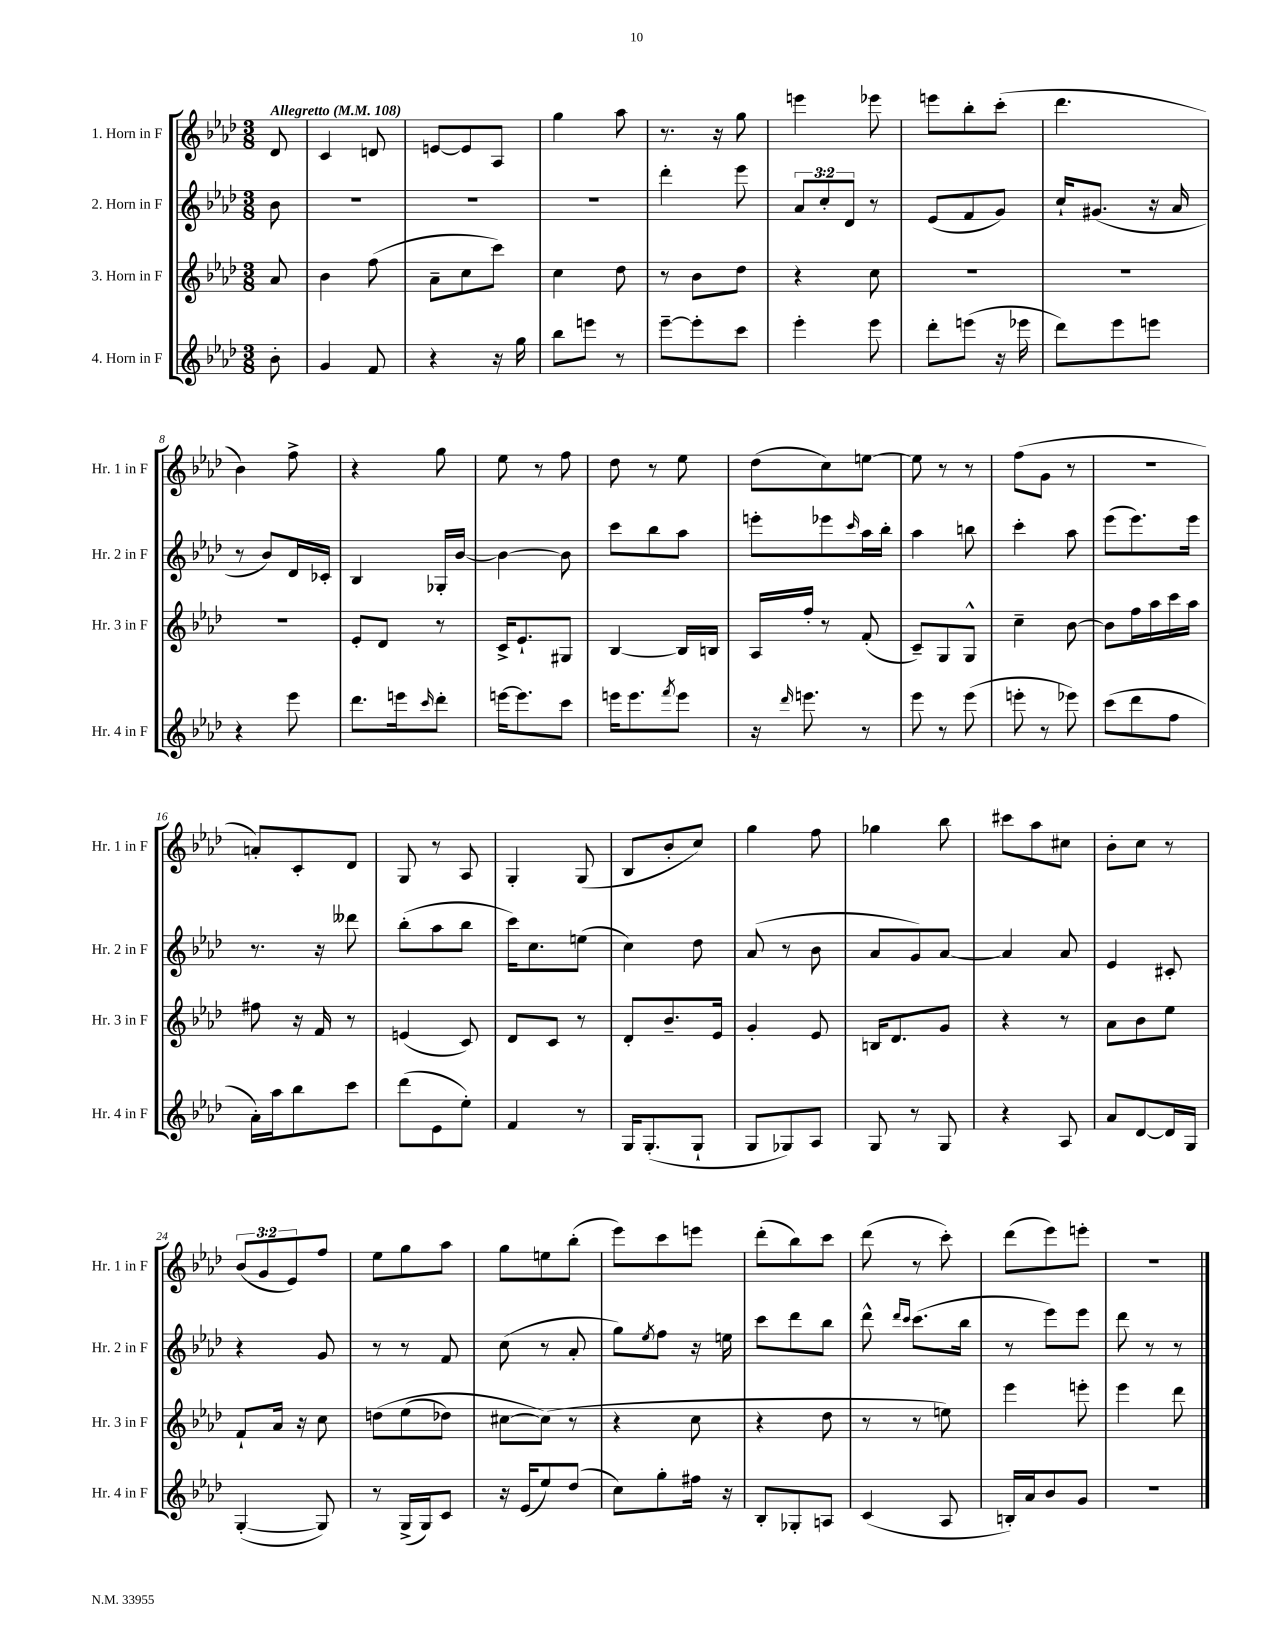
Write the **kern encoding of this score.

**kern	**kern	**kern	**kern
*staff4	*staff3	*staff2	*staff1
*clefG2	*clefG2	*clefG2	*clefG2
*k[b-e-a-d-]	*k[b-e-a-d-]	*k[b-e-a-d-]	*k[b-e-a-d-]
*M3/8	*M3/8	*M3/8	*M3/8
*MM108	*MM108	*MM108	*MM108
8b-'	8a-	8b-	8d-
=	=	=	=
4g	4b-	4.r	4c
8f	(8ff	.	8d
=	=	=	=
4r	8a-~	4.r	[8e
.	8cc	.	8e]
16r	8ccc)	.	8A-
16gg	.	.	.
=	=	=	=
8bb-	4cc	4.r	4gg
8eee	.	.	.
8r	8dd-	.	8aa-
=	=	=	=
[8eee-~	8r	4ddd-'	8.r
8eee-']	8b-	.	.
.	.	.	16r
8ccc	8dd-	8eee-	8gg
=	=	=	=
4eee-'	4r	12a-	4eee
.	.	12cc'	.
.	.	12d-	.
8eee-	8cc	8r	8eee-
=	=	=	=
8ddd-'	4.r	(8e-	8eee
(8eee	.	8f	8bb-'
16r	.	8g)	(8ccc'
16eee-	.	.	.
=	=	=	=
8ddd-)	4.r	16cc`	4.ddd-
.	.	(8.g#	.
8eee-	.	.	.
8eee	.	16r	.
.	.	16a-	.
=	=	=	=
4r	4.r	8r	4b-)
.	.	8b-)	.
8eee-	.	16d-	8ff^
.	.	16c-'	.
=	=	=	=
8.ddd-	8e-'	4B-	4r
.	8d-	.	.
16eee	.	.	.
16qqccc	.	.	.
8ddd-'	8r	16G-'	8gg
.	.	[16b-	.
=	=	=	=
[16eee	16c^	4b-_	8ee-
8.eee]	8.e-`	.	.
.	.	.	8r
8ccc	8G#	8b-]	8ff
=	=	=	=
16eee	[4B-	8ccc	8dd-
8.eee	.	.	.
.	.	8bb-	8r
8qfff	.	.	.
8eee	16B-]	8aa-	8ee-
.	16B	.	.
=	=	=	=
16r	16A-	8eee'	(8dd-
16qqddd-	.	.	.
8.eee	16ff'	.	.
.	8r	8eee-	8cc)
.	.	16qqccc	.
8r	(8f'	16aa-	[8ee
.	.	16bb-'	.
=	=	=	=
8eee-	8c~)	4aa-	8ee]
8r	8G	.	8r
(8eee-	8G^^	8bb	8r
=	=	=	=
8eee'	4cc~	4ccc'	(8ff
8r	.	.	8g
8eee-)	[8b-	8aa-	8r
=	=	=	=
(8ccc	8b-]	(8eee-	4.r
8ddd-	16ff	8.eee-)	.
.	16aa-	.	.
8ff	16ccc	.	.
.	16aa-	16eee-	.
=	=	=	=
16a-')	8ff#	8.r	8a')
16aa-	.	.	.
8bb-	16r	.	8c'
.	16f	16r	.
8ccc	8r	8ddd--	8d-
=	=	=	=
(8ddd-	(4e	(8bb-'	8G
8e-	.	8aa-	8r
8ee-')	8c)	8bb-	8A-
=	=	=	=
4f	8d-	16ccc)	4G'
.	.	8.cc	.
.	8c	.	.
8r	8r	(8ee	(8G
=	=	=	=
16G	8d-'	4cc)	8B-
(8.G'	.	.	.
.	8.b-~	.	8b-'
8G`	.	8dd-	8cc)
.	16e-	.	.
=	=	=	=
8G	4g'	(8a-	4gg
8G-)	.	8r	.
8A-	8e-	8b-	8ff
=	=	=	=
8G	16B	8a-	4gg-
.	8.d-	.	.
8r	.	8g)	.
8G	8g	[8a-	8bb-
=	=	=	=
4r	4r	4a-]	8ccc#
.	.	.	8aa-
8A-	8r	8a-	8cc#
=	=	=	=
8a-	8a-	4e-	8b-'
[8d-	8b-	.	8cc
16d-]	8ee-	8c#'	8r
16G	.	.	.
=	=	=	=
([4G'	8f`	4r	(12b-
.	.	.	12g
.	16a-	.	.
.	.	.	12e-)
.	16r	.	.
8G])	8cc	8g	8ff
=	=	=	=
8r	&(8dd	8r	8ee-
(16G^	(8ee-	8r	8gg
16G)	.	.	.
8c	8dd-)	8f	8aa-
=	=	=	=
16r	[8cc#	(8cc	8gg
(16e-	.	.	.
8ee-)	(8cc#]&)	8r	8ee
(8dd-	8r	8a-'	(8bb-'
=	=	=	=
8cc)	4r	8gg)	8eee-)
.	.	8qee-	.
8gg'	.	8ff	8ccc
16ff#	8cc	16r	8eee
16r	.	16ee	.
=	=	=	=
8B-'	4r	8ccc	(8ddd-'
8G-'	.	8ddd-	8bb-)
8A	8dd-	8bb-	8ccc
=	=	=	=
(4c	8r	8ddd-^^	(8ddd-
.	.	16qqddd-	.
.	.	16qqccc	.
.	8r	(8.ccc	8r
8A-	8ee)	.	8ccc')
.	.	16bb-	.
=	=	=	=
16B')	4eee-	8r	(8ddd-
16a-	.	.	.
8b-	.	8eee-)	8eee-)
8g	8eee'	8eee-	8eee'
=	=	=	=
4.r	4eee-	8ddd-	4.r
.	.	8r	.
.	8ddd-	8r	.
==	==	==	==
*-	*-	*-	*-
